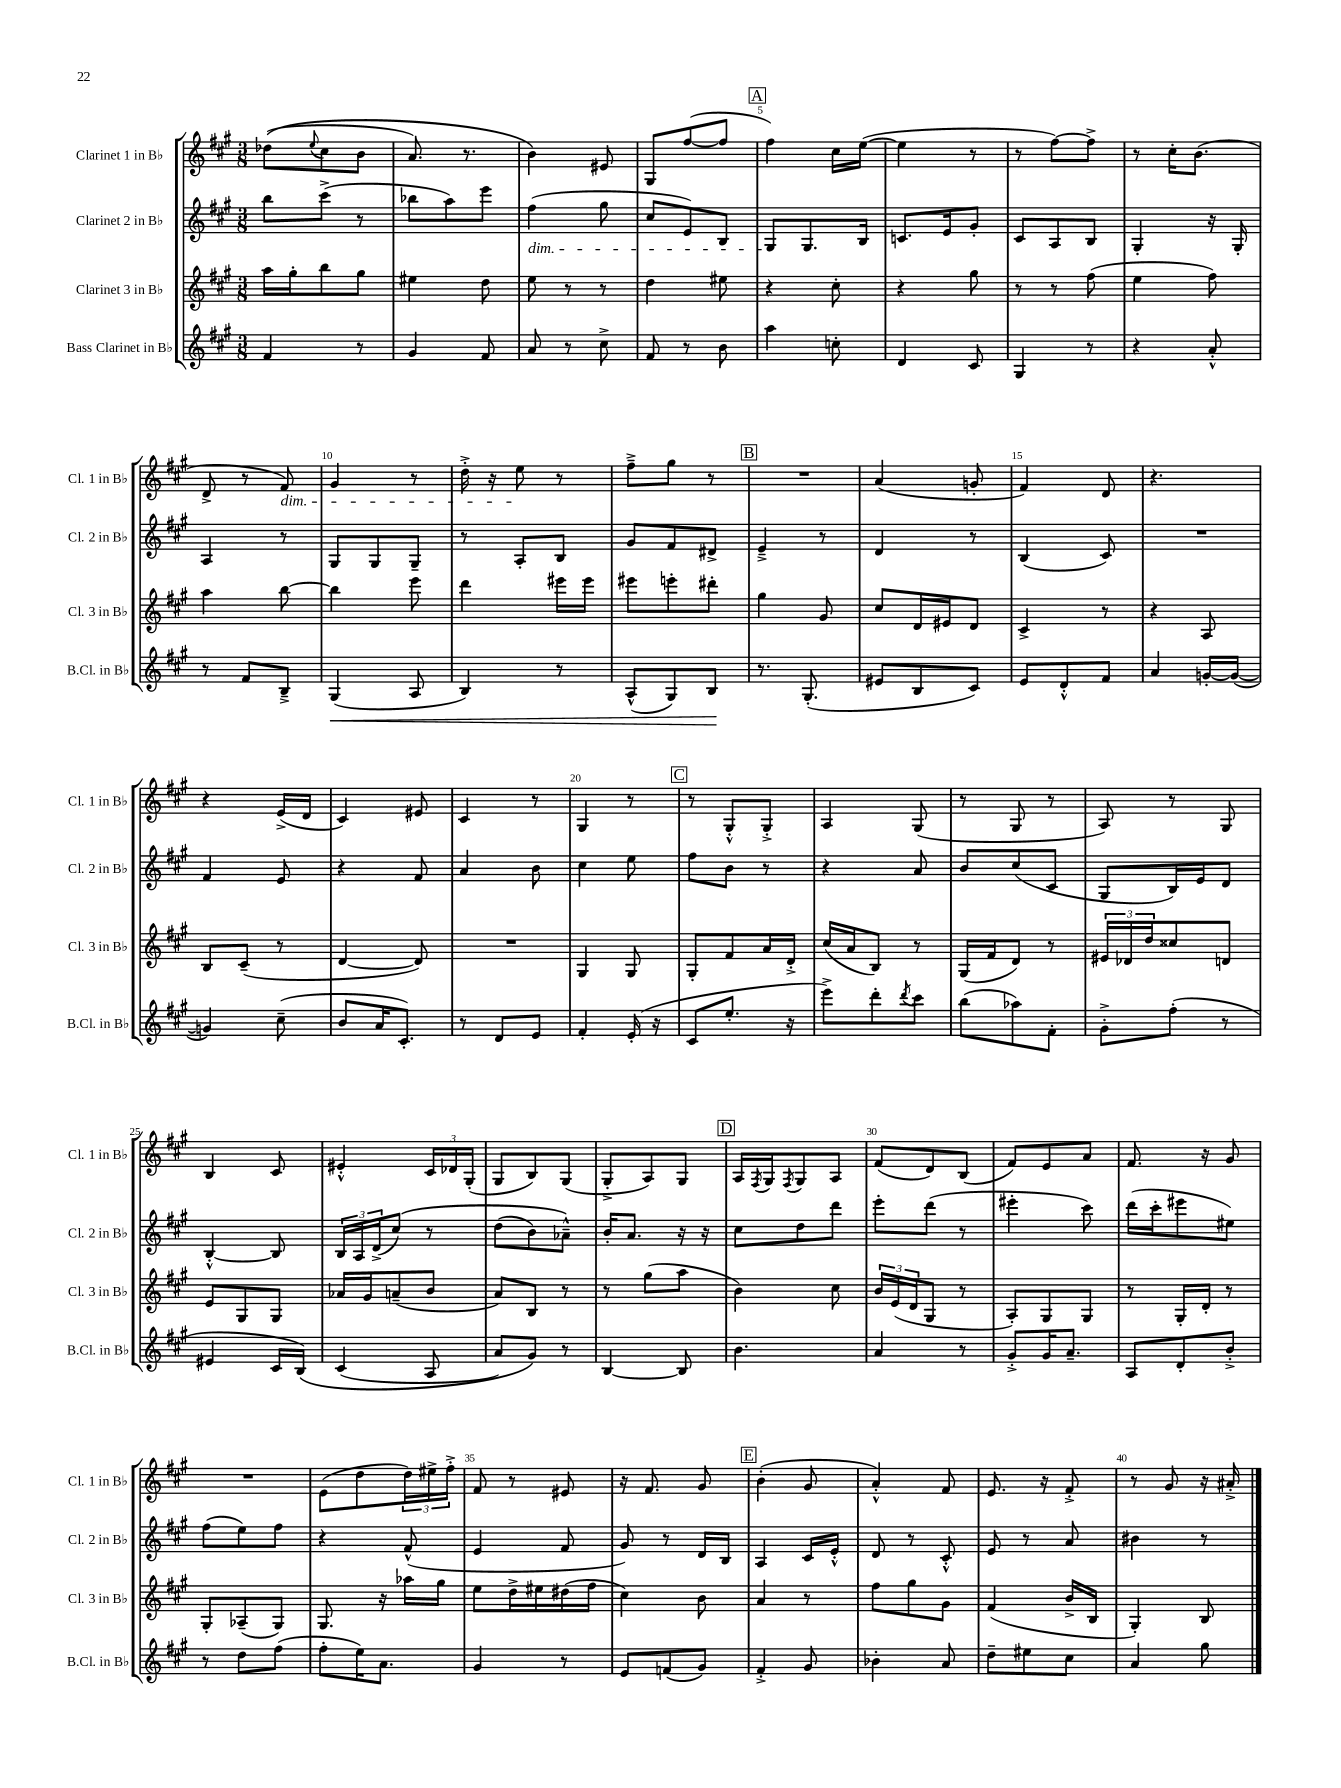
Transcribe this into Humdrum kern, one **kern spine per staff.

**kern	**kern	**kern	**kern
*staff4	*staff3	*staff2	*staff1
*clefG2	*clefG2	*clefG2	*clefG2
*k[f#c#g#]	*k[f#c#g#]	*k[f#c#g#]	*k[f#c#g#]
*M3/8	*M3/8	*M3/8	*M3/8
4f#	16aa	8bb	&((8dd-
.	16gg#'	.	.
.	.	.	8qqee
.	8bb	(8ccc#^	8cc#
8r	8gg#	8r	8b
=	=	=	=
4g#	4ee#	8bb-	8.a)
.	.	8aa)	.
.	.	.	8.r
8f#	8dd	8eee	.
=	=	=	=
8a	8ee	(4ff#	4b&)
8r	8r	.	.
8cc#^	8r	8gg#	8e#
=	=	=	=
8f#	4dd	8cc#	8G#
8r	.	8e)	([8ff#
8b	8ee#	8B	8ff#]
=	=	=	=
4aa	4r	8G#	4ff#)
.	.	8.G#	.
8cc'	8cc#'	.	16cc#
.	.	16B	([16ee
=	=	=	=
4d	4r	8.c	4ee]
.	.	16e	.
8c#	8gg#	8g#'	8r
=	=	=	=
4G#	8r	8c#	8r
.	8r	8A	[8ff#)
8r	(8ff#	8B	8ff#^]
=	=	=	=
4r	4ee	4G#'	8r
.	.	.	16cc#'
.	.	.	(8.b
8a'^^	8ff#)	16r	.
.	.	16G#'	.
=	=	=	=
8r	4aa	4A	8d^
8f#	.	.	8r
8B~^	[8bb	8r	8f#)
=	=	=	=
(4G#	4bb]	8G#	4g#
.	.	8G#	.
8A	8eee	8G#~	8r
=	=	=	=
4B)	4ddd	8r	16dd'^
.	.	.	16r
.	.	8A'	8ee
8r	16eee#	8B	8r
.	16eee#	.	.
=	=	=	=
(8A^^	8eee#	8g#	8ff#~^
8G#)	8eee'	8f#	8gg#
8B	8ddd#'	8d#^	8r
=	=	=	=
8.r	4gg#	4e~^	4.r
(8.G#'	.	.	.
.	8g#	8r	.
=	=	=	=
8e#	8cc#	4d	(4a
8B	16d	.	.
.	16e#	.	.
8c#)	8d	8r	8g'
=	=	=	=
8e	4c#^	(4B	4f#)
8d'^^	.	.	.
8f#	8r	8c#)	8d
=	=	=	=
4a	4r	4.r	4.r
[16g'	8A	.	.
(16g_	.	.	.
=	=	=	=
4g])	8B	4f#	4r
.	(8c#~	.	.
(8cc#~	8r	8e	(16e^
.	.	.	16d
=	=	=	=
8b	[4d	4r	4c#)
16a	.	.	.
8.c#')	.	.	.
.	8d])	8f#	8e#
=	=	=	=
8r	4.r	4a	4c#
8d	.	.	.
8e	.	8b	8r
=	=	=	=
4f#'	4G#	4cc#	4G#
(16e'	8G#	8ee	8r
16r	.	.	.
=	=	=	=
8c#	8G#'	8ff#	8r
8.ee'	8f#	8b	8G#'^^
.	16a	8r	8G#'^
16r	16d'^	.	.
=	=	=	=
8eee^)	(16cc#	4r	4A
.	16a	.	.
8ddd'	8B)	.	.
8qddd	.	.	.
8ccc#	8r	8a	(8G#
=	=	=	=
(8bb	(16G#	8b	8r
.	16f#	.	.
8aa-)	8d)	(8cc#	8G#
8f#'	8r	8c#	8r
=	=	=	=
8g#'^	24e#	8G#	8A)
.	24d-	.	.
.	24dd	.	.
(8ff#'	8cc##	16B)	8r
.	.	16e	.
8r	8d	8d	8G#
=	=	=	=
4e#	8e	[4B'^^	4B
.	8G#	.	.
16c#	8G#	8B]	8c#
&(16B)	.	.	.
=	=	=	=
(4c#	16a-	24B	4e#'^^
.	.	24A	.
.	16g#	.	.
.	.	(24d^	.
.	(8a~	&(8cc#)	.
8A	8b	8r	24c#
.	.	.	24d-
.	.	.	(24G#'
=	=	=	=
8a)	8a)	(8dd	8G#
8g#&)	8B	8b)	8B)
8r	8r	8a-~^^&)	(8G#
=	=	=	=
[4B	8r	16b'	8G#'^
.	.	8.a	.
.	(8gg#	.	8A)
8B]	8aa	16r	8G#
.	.	16r	.
=	=	=	=
4.b	4b)	8cc#	16A
.	.	.	8qF#
.	.	.	16G#
.	.	.	8qF#
.	.	8dd	8G#
.	8cc#	8ddd	8A
=	=	=	=
4a	24b	8eee'	(8f#
.	(24e	.	.
.	24d	.	.
.	8G#	(8ddd	8d)
8r	8r	8r	(8B
=	=	=	=
8g#'^	8A')	4eee#'	8f#)
16g#	8G#	.	8e
8.a~	.	.	.
.	8G#	8ccc#)	8a
=	=	=	=
8A	8r	(16ddd	8.f#
.	.	16ccc#'	.
8d'	16G#'	8eee#	.
.	16d'	.	16r
8b'^	8r	8ee#)	8g#
=	=	=	=
8r	8G#'	(8ff#	4.r
8dd	(8A-~	8ee)	.
(8ff#	8G#)	8ff#	.
=	=	=	=
8ff#'	8.G#	4r	(8e
16ee)	.	.	8dd
8.a	16r	.	.
.	16aa-	(8f#^^	24dd)
.	.	.	24ee#^
.	16gg#	.	.
.	.	.	24ff#'^
=	=	=	=
4g#	8ee	4e	8f#
.	16dd^	.	8r
.	16ee#	.	.
8r	(16dd#	8f#	8e#
.	16ff#	.	.
=	=	=	=
8e	4cc#)	8g#)	16r
.	.	.	8.f#
(8f	.	8r	.
8g#)	8b	16d	8g#
.	.	16B	.
=	=	=	=
4f#'^	4a	4A	(4b'
8g#	8r	16c#	8g#
.	.	16e'^^	.
=	=	=	=
4b-'	8ff#	8d	4a'^^)
.	8gg#	8r	.
8a	8g#	8c#'^^	8f#
=	=	=	=
8dd~	(4f#	8e	8.e
8ee#	.	8r	.
.	.	.	16r
8cc#	16b^	8a	8f#'^
.	16B	.	.
=	=	=	=
4a	4G#')	4b#	8r
.	.	.	8g#
8gg#	8B	8r	16r
.	.	.	16a#'^
==	==	==	==
*-	*-	*-	*-
